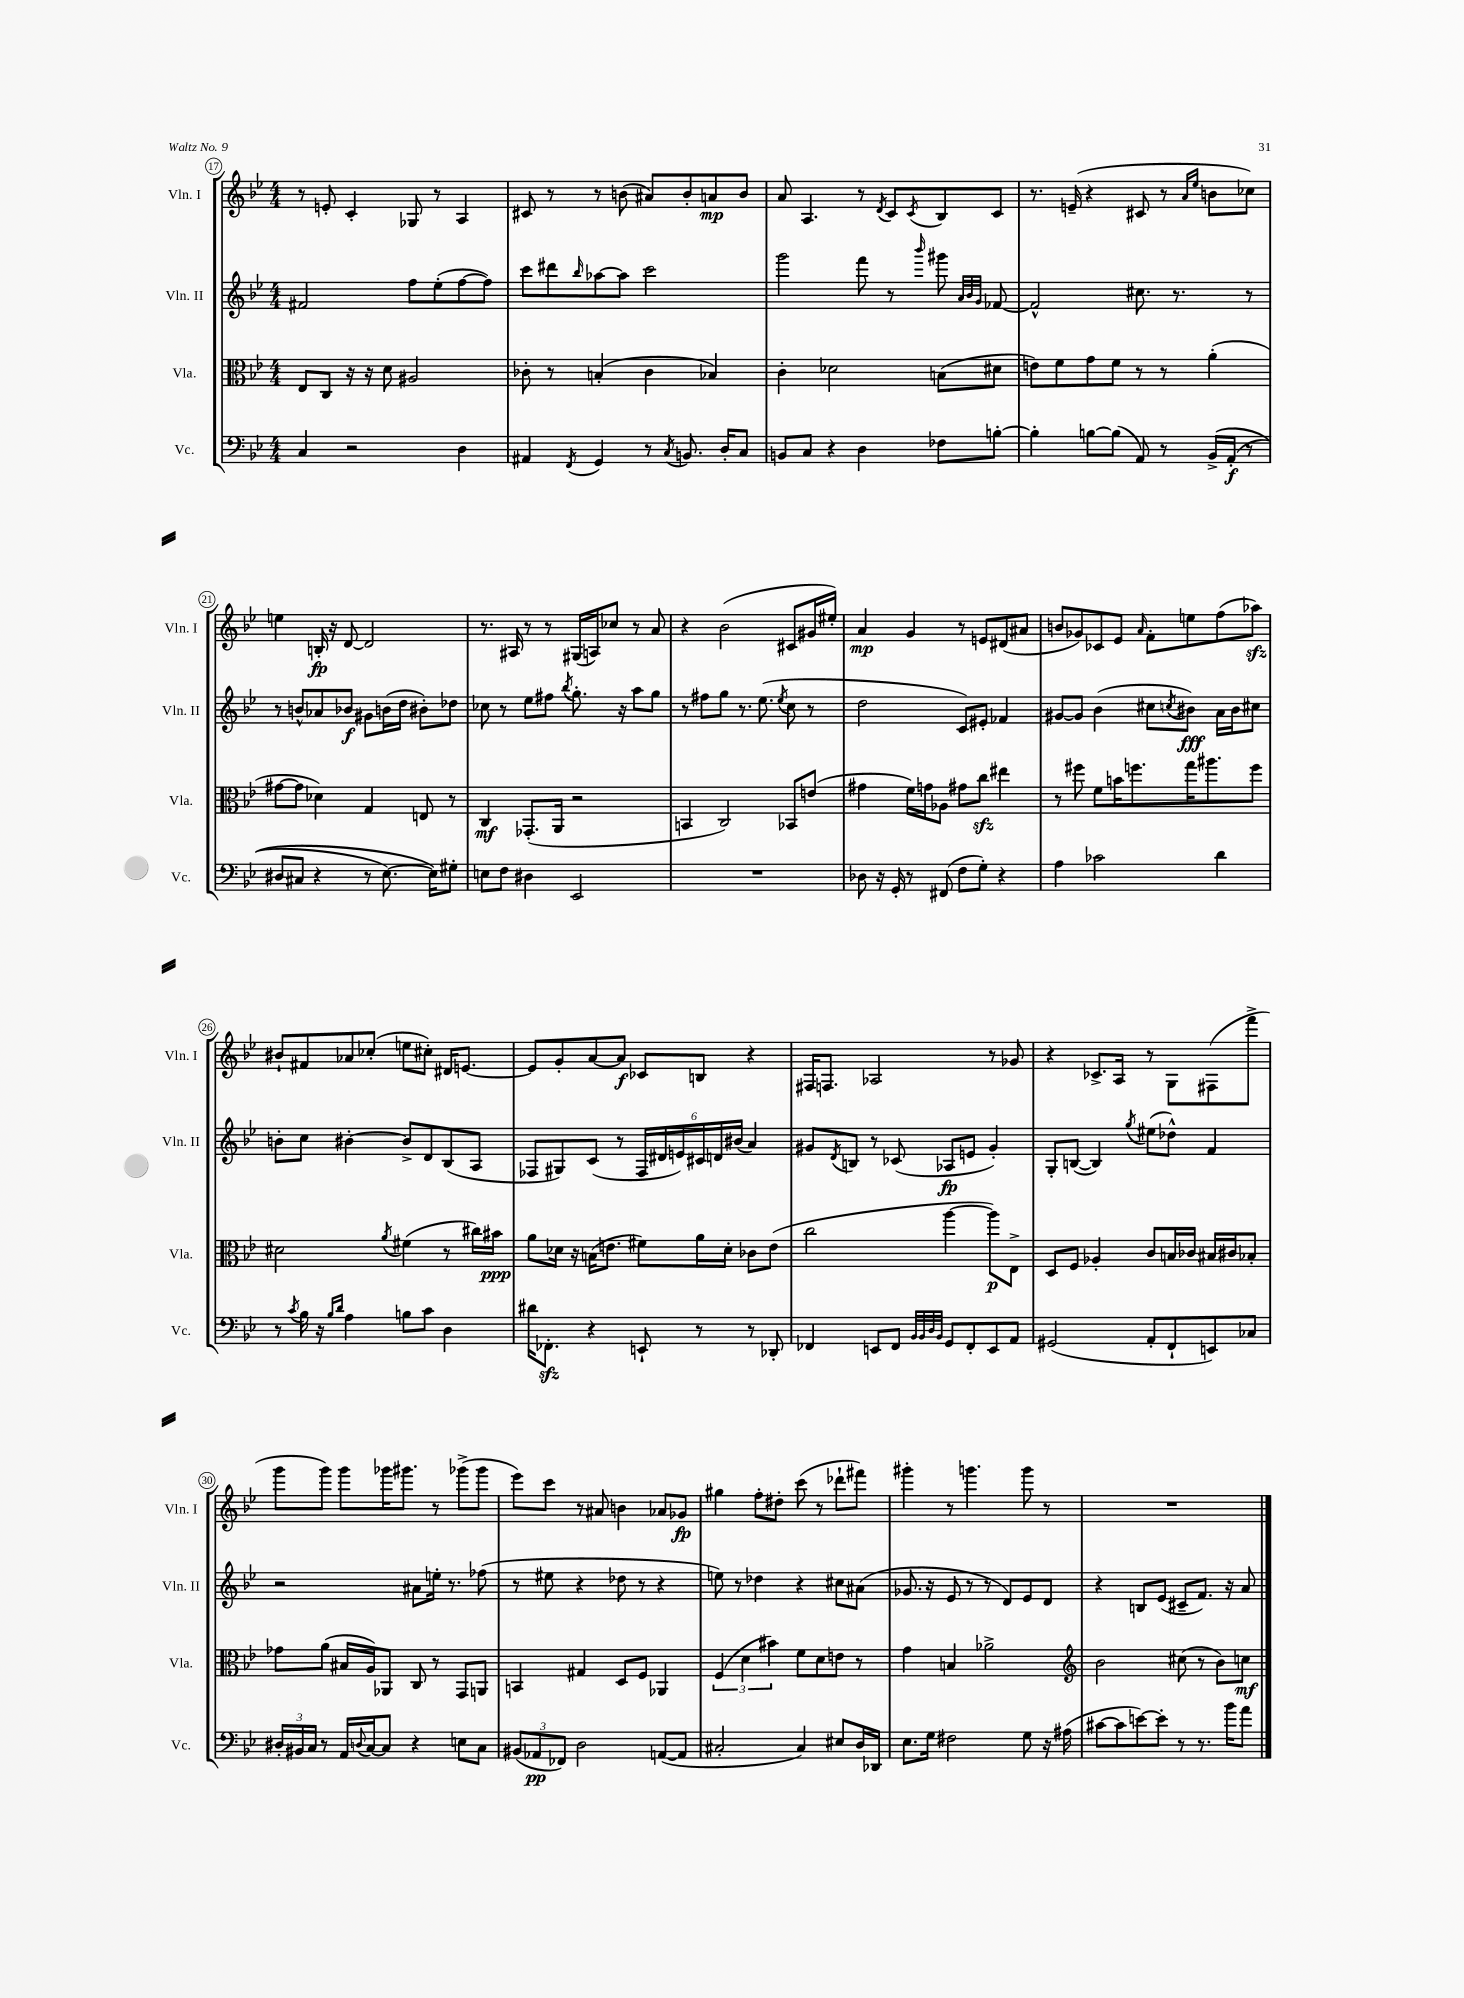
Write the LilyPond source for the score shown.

<<
\new StaffGroup <<
\new Staff = "s0" \with { instrumentName = "Vln. I" shortInstrumentName = "Vln. I" } {
    \clef treble \key bes \major \numericTimeSignature \time 4/4
    r8 e'8-. c'4-. ges8 r8 a4 |
    cis'8 r8 r8 b'8( ais'8) b'8-. a'8\mp b'8 |
    a'8 a4. r8 \acciaccatura { d'8 } c'8 \acciaccatura { c'8 } bes8 c'8 |
    r8. e'16--( r4 cis'8 r8 \grace { a'16 ees''16 } b'8 ces''8) |
    e''4 b16-.\fp r16 d'8~ d'2 |
    r8. ais16 r8 r8 gis16( a16) ces''8 r8 a'8 |
    r4 bes'2( cis'8 gis'16 eis''16-.) |
    a'4\mp g'4 r8 e'8 dis'8( ais'8 |
    b'8 ges'8) ces'8 ees'8 \grace { a'16 } f'8-. e''8 f''8( aes''8\sfz) |
    bis'8-! fis'8 aes'8 ces''8-.( e''8 cis''8-.) dis'16 e'8.~ |
    e'8 g'8-. a'8~ a'8\f ces'8 b8 r4 |
    fis16 f8. aes2 r8 ges'8 |
    r4 ces'8.-> a16 r8 g8 fis8( f'''8-> |
    g'''8 g'''8) g'''8 ges'''16 gis'''8. r8 ges'''8->( ges'''8 |
    ees'''8) c'''8 r8 ais'8 b'4 aes'8 ges'8\fp |
    gis''4 f''8-. dis''8-. c'''8( r8 des'''8-! fis'''8) |
    gis'''4-. r8 g'''4. g'''8 r8 |
    R1 \bar "|." |
}
\new Staff = "s1" \with { instrumentName = "Vln. II" shortInstrumentName = "Vln. II" } {
    \clef treble \key bes \major \numericTimeSignature \time 4/4
    fis'2 f''8 ees''8-.( f''8~ f''8) |
    c'''8 dis'''8 \grace { bes''16 } aes''8~ aes''8 c'''2 |
    g'''2 f'''8 r8 \grace { bes'''16 } gis'''8 \grace { a'32 bes'32 g'32 } fes'8~ |
    fes'2-^ cis''8. r8. r8 |
    r8 b'8-^ aes'8 bes'8\f gis'8 b'16( d''16 bis'8-.) des''8 |
    ces''8 r8 ees''8 fis''8 \acciaccatura { bes''8 } g''8.-. r16 a''8 g''8 |
    r8 fis''8 g''8 r8. ees''8.( \acciaccatura { ees''8 } c''8 r8 |
    d''2 c'8) eis'8-. fes'4 |
    gis'8~ gis'8 bes'4( cis''8 \acciaccatura { c''8 } bis'8\fff) a'16 bis'16 cis''8 |
    b'8-. c''8 bis'4~-. bis'8-> d'8 bes8( a8 |
    fes8 gis8) c'8( r8 \tuplet 6/4 { fes16 dis'16 e'16) cis'16 d'16 bis'16( } a'4) |
    gis'8 \acciaccatura { d'8 } b8 r8 ces'8( aes8\fp e'8 gis'4-.) |
    g8-. b8~( b4) \acciaccatura { g''8 } eis''8( des''8-^) f'4 |
    r2 ais'8 e''16-. r8. fes''8( |
    r8 eis''8 r4 des''8 r8 r4 |
    e''8) r8 des''4 r4 cis''8 ais'8( |
    ges'8. r16 ees'8 r8 r8 d'8) ees'8 d'8 |
    r4 b8 ees'8( cis'8-- f'8.) r16 a'8 \bar "|." |
}
\new Staff = "s2" \with { instrumentName = "Vla." shortInstrumentName = "Vla." } {
    \clef alto \key bes \major \numericTimeSignature \time 4/4
    ees8 c8 r16 r16 d'8 ais2 |
    ces'8-. r8 b4-.( ces'4 bes4) |
    c'4-. des'2 b8( dis'8 |
    e'8) f'8 g'8 f'8 r8 r8 a'4-.( |
    gis'8~ gis'8 des'4) g4 e8 r8 |
    c4\mf ges,8.-.( a,16 r2 |
    b,4 c2) bes,8 e'8( |
    gis'4 f'16) g'16 aes8 gis'8 c''8\sfz eis''4 |
    r8 fis''8 f'8 b'16 f''8. g''16 ais''8. f''8 |
    dis'2 \acciaccatura { a'8 } fis'4( r8 cis''16) bis'16\ppp |
    a'8 des'16 r16 b16( e'8. fis'8) a'16 des'16-. ces'8 e'8( |
    c''2 a''4~ a''8\p) ees8-> |
    d8 f8 aes4-. c'8 b16 ces'16 bis16 cis'16 bes8-. |
    ges'8 a'8( bis16 a16) aes,8 c8 r8 g,8 a,8 |
    b,4 gis4 d8 f8 aes,4 |
    \tuplet 3/2 { f4( d'4 bis'4) } f'8 d'8 e'8 r8 |
    g'4 b4 aes'2-> |
    \clef treble bes'2 cis''8( r8 bes'8) c''8\mf \bar "|." |
}
\new Staff = "s3" \with { instrumentName = "Vc." shortInstrumentName = "Vc." } {
    \clef bass \key bes \major \numericTimeSignature \time 4/4
    c4 r2 d4 |
    ais,4 \acciaccatura { f,8 } g,4 r8 \acciaccatura { c8 } b,8. d16-. c8 |
    b,8 c8 r4 d4 fes8 b8~-. |
    b4-. b8~ b8( a,8) r8 bes,16->\( a,16-.\f( r8 |
    dis8 cis8 r4 r8 ees8.~) ees16\) gis8-. |
    e8 f8 dis4 ees,2 |
    R1 |
    des8 r16 g,16-. r8 fis,8( f8 g8-.) r4 |
    a4 ces'2 d'4 |
    r8 \acciaccatura { c'8 } bes16 r16 \grace { bes16 d'16 } a4 b8 c'8 d4 |
    dis'16 fes,8.-.\sfz r4 e,8-! r8 r8 des,8-. |
    fes,4 e,8 fes,8 \grace { bes,32 bes,32 d32 bes,32 } g,8 fes,8-. e,8 a,8 |
    gis,2( a,8-. f,8-! e,8) ces8 |
    \tuplet 3/2 { dis16-. bis,16 c16 } r8 a,16 \appoggiatura { d8 } c16~ c8 r4 e8 c8 |
    \tuplet 3/2 { bis,8( aes,8\pp fes,8) } d2 a,8~( a,8 |
    cis2-. cis4) eis8 d16 des,16 |
    ees8. g16 fis2 g8 r16 ais16( |
    cis'8~ cis'8 e'8~) e'8-. r8 r8. bes'16 a'8 \bar "|." |
}
>>
>>
\layout { \context { \Score currentBarNumber = #17 \override BarNumber.stencil = #(make-stencil-circler 0.1 0.3 ly:text-interface::print) } }
